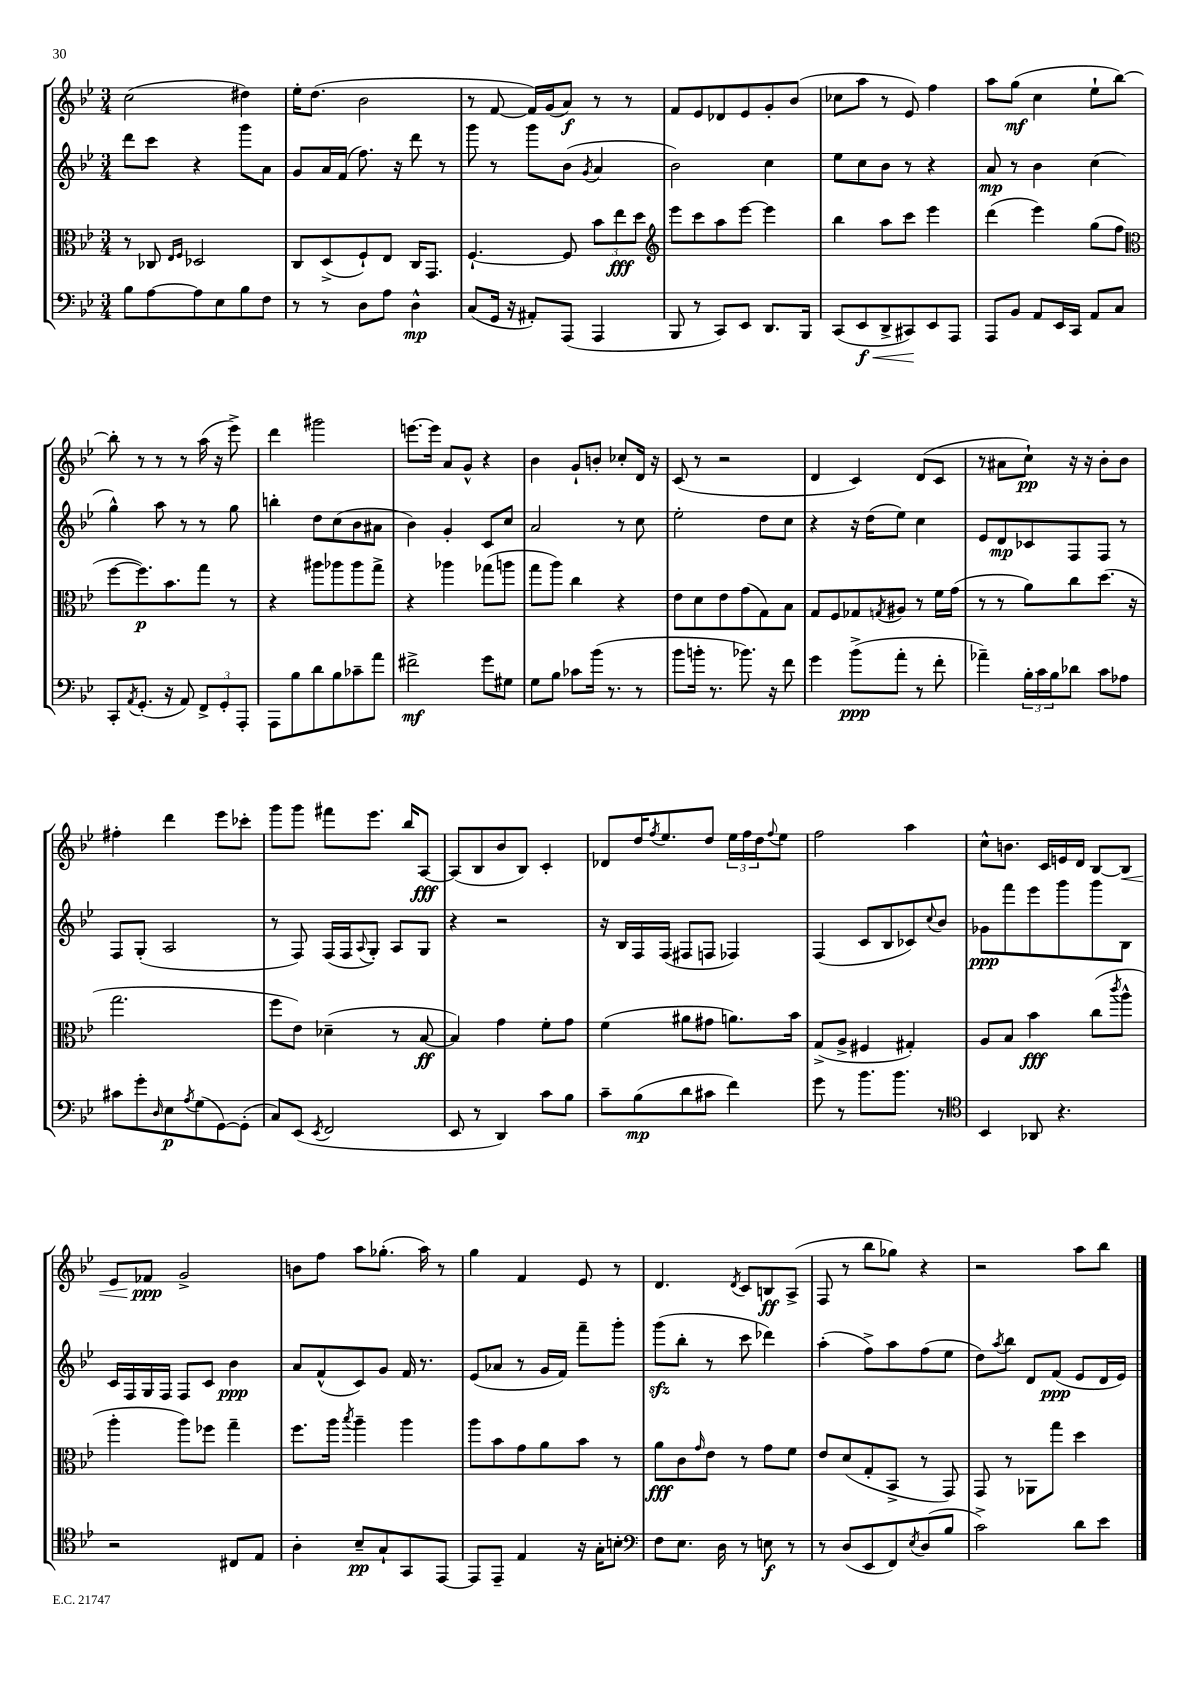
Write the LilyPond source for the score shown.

<<
\new StaffGroup <<
\new Staff = "s0" {
    \clef treble \key bes \major \numericTimeSignature \time 3/4
    c''2( dis''4) |
    ees''16-. d''8.( bes'2 |
    r8 f'8~ f'16) g'16( a'8\f) r8 r8 |
    f'8 ees'8 des'8 ees'8 g'8-. bes'8( |
    ces''8 a''8 r8 ees'8) f''4 |
    a''8 g''8\mf( c''4 ees''8-! bes''8~) |
    bes''8-. r8 r8 r8 a''16( r16 ees'''8->) |
    d'''4 gis'''2 |
    e'''8.~ e'''16 a'8 g'8-^ r4 |
    bes'4 g'8-! b'8-. ces''8-. d'16 r16 |
    c'8( r8 r2 |
    d'4 c'4) d'8( c'8 |
    r8 ais'8 c''8-!\pp) r16 r16 bes'8-. bes'8 |
    fis''4-. d'''4 ees'''8 ces'''8-. |
    g'''8 g'''8 fis'''8 ees'''8. bes''16 a8~\fff |
    a8( bes8 bes'8 bes8) c'4-. |
    des'8 d''16 \acciaccatura { f''8 } ees''8. d''8 \tuplet 3/2 { ees''16 f''16 d''16 } \appoggiatura { f''8 } ees''8 |
    f''2 a''4 |
    c''8-^ b'8. c'16 e'16 d'16 bes8~ bes8\< |
    ees'8 fes'8\ppp\! g'2-> |
    b'8 f''8 a''8 ges''8.-.( a''16) r8 |
    g''4 f'4 ees'8 r8 |
    d'4. \acciaccatura { d'8 } c'8 b8\ff a8->( |
    f8 r8 bes''8 ges''8) r4 |
    r2 a''8 bes''8 \bar "|." |
}
\new Staff = "s1" {
    \clef treble \key bes \major \numericTimeSignature \time 3/4
    d'''8 c'''8 r4 g'''8 a'8 |
    g'8 a'16 f'16( f''8.) r16 d'''8 r8 |
    g'''8 r8 g'''8 bes'8( \acciaccatura { g'8 } a'4 |
    bes'2) c''4 |
    ees''8 c''8 bes'8 r8 r4 |
    a'8\mp r8 bes'4 c''4( |
    g''4-^) a''8 r8 r8 g''8 |
    b''4-. d''8 c''8( bes'8 ais'8 |
    bes'4) g'4-. c'8 c''8 |
    a'2 r8 c''8 |
    ees''2-. d''8 c''8 |
    r4 r16 d''16( ees''8) c''4 |
    ees'8 d'8\mp ces'8 f8 f8 r8 |
    f8 g8-.( a2 |
    r8 f8) f16( f16 \appoggiatura { a8 } g8-.) a8 g8 |
    r4 r2 |
    r16 bes16 f16 f16( fis8 f8 fes4) |
    f4( c'8 bes8 ces'8) \appoggiatura { c''8 } bes'8 |
    ges'8\ppp f'''8 ees'''8 g'''8 g'''8 bes8 |
    c'16 f16 g16 f16 f8 c'8 bes'4\ppp |
    a'8 f'8-^( c'8) g'8 f'16 r8. |
    ees'8( aes'8 r8 g'16 f'16) f'''8-- g'''8-. |
    g'''8\sfz( bes''8-. r8 c'''8 des'''4) |
    a''4-.( f''8->) a''8 f''8( ees''8 |
    d''8) \acciaccatura { a''8 } bes''8 d'8 f'8\ppp( ees'8 d'16 ees'16) \bar "|." |
}
\new Staff = "s2" {
    \clef alto \key bes \major \numericTimeSignature \time 3/4
    r8 ces8 \grace { ees16 f16 } des2 |
    c8 d8->( f8-!) ees8 c16 g,8. |
    f4.~-! f8 \tuplet 3/2 { bes'8 ees''8\fff d''8 } |
    \clef treble ees'''8 c'''8 a''8 ees'''8~ ees'''4 |
    bes''4 a''8 c'''8 ees'''4 |
    d'''4( ees'''4) g''8( f''8 |
    \clef alto f''8~ f''8.\p) bes'8. g''8 r8 |
    r4 ais''8 aes''8 aes''8 g''8-> |
    r4 aes''4 ges''8( a''8 |
    g''8 a''8) c''4 r4 |
    ees'8 d'8 ees'8 g'8( g8) bes8 |
    g8 f8 ges8 \acciaccatura { g8 } ais8 r8 f'16 g'16( |
    r8 r8 a'8) c''8 d''8.( r16 |
    g''2. |
    f''8 ees'8) des'4--( r8 bes8~\ff |
    bes4) g'4 f'8-. g'8 |
    f'4( ais'8 gis'8 a'8.) bes'16 |
    g8->( a8-> fis4 gis4-.) |
    a8 bes8 bes'4\fff c''8( \acciaccatura { c'''8 } a''8-^ |
    a''4-. a''8) fes''8 g''4-- |
    f''8. a''16 \acciaccatura { bes''8 } a''4-- a''4 |
    a''8 bes'8 g'8 a'8 bes'8 r8 |
    a'8\fff c'8 \grace { g'16 } ees'8 r8 g'8 f'8 |
    ees'8 d'8( g8-. bes,8-> r8 g,8) |
    g,8 r8 aes,8 g''8 d''4 \bar "|." |
}
\new Staff = "s3" {
    \clef bass \key bes \major \numericTimeSignature \time 3/4
    bes8 a8~ a8 ees8 bes8 f8 |
    r8 r8 d8 a8 d4-^\mp |
    c8( g,16 r16 ais,8-.) a,,8( a,,4 |
    bes,,8 r8 c,8) ees,8 d,8. bes,,16 |
    c,8( ees,8\f\< d,8-> cis,8\!) ees,8 a,,8 |
    a,,8 bes,8 a,8 ees,16 c,16 a,8 c8 |
    c,8-. \acciaccatura { a,8 } g,8.-.( r16 a,8) \tuplet 3/2 { f,8-> g,8-. a,,8-. } |
    a,,8 bes8 d'8 bes8 ces'8-- a'8 |
    fis'2->\mf g'8 gis8 |
    g8 bes8 ces'8 bes'16( r8. r8 |
    bes'8 b'16-. r8. bes'8.) r16 f'8 |
    g'4 bes'8->\ppp( a'8-. r8 f'8-. |
    aes'4--) \tuplet 3/2 { bes16-. c'16 bes16 } des'8 c'8 aes8 |
    cis'8 g'8-. \grace { d16 } ees8\p \acciaccatura { a8 } g8( g,8~) g,8-.( |
    c8) ees,8( \acciaccatura { ees,8 } f,2 |
    ees,8 r8 d,4) c'8 bes8 |
    c'8-- bes8\mp( d'8 cis'8 f'4) |
    g'8 r8 bes'8. bes'8. r8 |
    \clef tenor bes,4 aes,8 r4. |
    r2 cis8 ees8 |
    a4-. bes8--\pp g8-! g,8 ees,8~ |
    ees,8 ees,8-- ees4 r16 g16-. b8-. |
    \clef bass f8 ees8. d16 r8 e8\f r8 |
    r8 d8( ees,8 f,8) \acciaccatura { ees8 } d8( bes8 |
    c'2->) d'8 ees'8 \bar "|." |
}
>>
>>
\layout { \context { \Score \remove "Bar_number_engraver" } }
